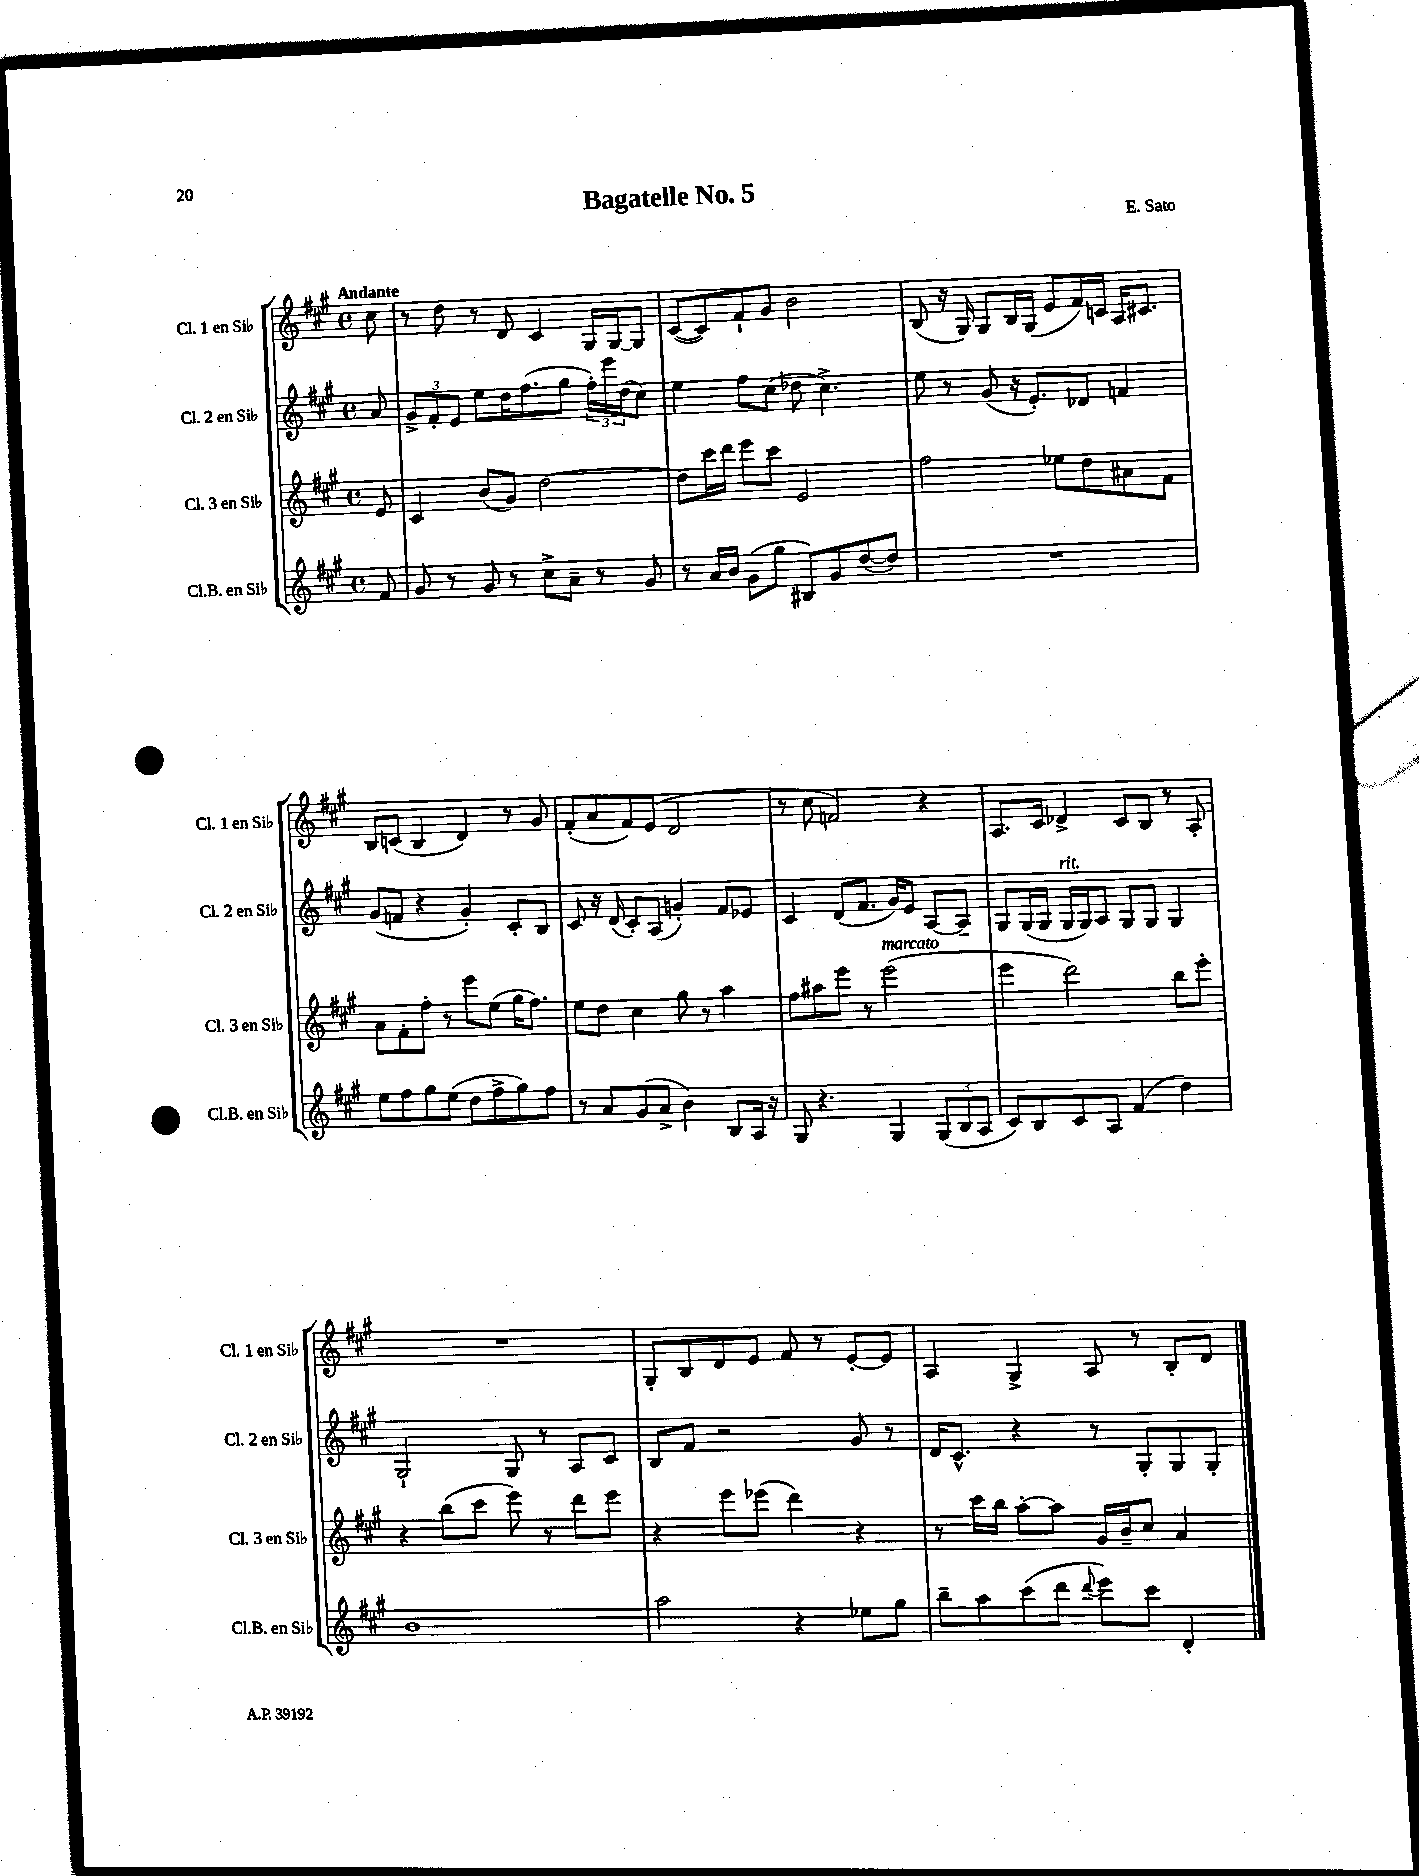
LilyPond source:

\header { title = "Bagatelle No. 5" composer = "E. Sato" }
<<
\new StaffGroup <<
\new Staff = "s0" \with { instrumentName = "Cl. 1 en Sib" shortInstrumentName = "Cl. 1 en Sib" } {
    \clef treble \key a \major \defaultTimeSignature \time 4/4 \partial 8 \tempo "Andante"
    cis''8 |
    r8 d''8 r8 d'8 cis'4 gis16 gis16~ gis8 |
    cis'8~( cis'8) fis'8-! gis'8 b'2 |
    b8( r16 gis16) gis8 b16 gis16( e'8 fis'16) c'16 a16 cis'8. |
    b8 c'8( b4 d'4) r8 gis'8 |
    fis'8-.( a'8 fis'8) e'8( d'2 |
    r8 cis''8 f'2) r4 |
    a8. cis'16 des'4-> cis'8 b8 r8 a8-. |
    R1 |
    gis8-. b8 d'8 e'8 fis'8 r8 e'8~-. e'8 |
    a4 gis4-> a8 r8 b8-. d'8 \bar "|." |
}
\new Staff = "s1" \with { instrumentName = "Cl. 2 en Sib" shortInstrumentName = "Cl. 2 en Sib" } {
    \clef treble \key a \major \defaultTimeSignature \time 4/4 \partial 8
    a'8 |
    \tuplet 3/2 { gis'8-> fis'8-. e'8 } e''8 d''16 fis''8.( gis''8 \tuplet 3/2 { fis''16-.) e'''16 d''16( } cis''8) |
    e''4 fis''8 cis''8( des''8 cis''4.->) |
    e''8 r8 gis'8( r16 e'8.-.) des'8 f'4 |
    gis'8( f'8 r4 gis'4-.) cis'8-. b8 |
    cis'8 r16 d'16( cis'8-.) a8( g'4-.) fis'8 ees'8 |
    cis'4 d'8( fis'8. gis'16) e'8 a8~ a8-- |
    gis8 gis16( gis16 gis16^\markup { \italic "rit." } gis16) a8 gis8 gis8 gis4 |
    gis2-! gis8 r8 a8 cis'8 |
    b8 fis'8 r2 gis'8 r8 |
    d'16 cis'8.-^ r4 r8 gis8-. gis8 gis8-. \bar "|." |
}
\new Staff = "s2" \with { instrumentName = "Cl. 3 en Sib" shortInstrumentName = "Cl. 3 en Sib" } {
    \clef treble \key a \major \defaultTimeSignature \time 4/4 \partial 8
    e'8 |
    cis'4 b'8( gis'8) d''2~ |
    d''8 cis'''16 d'''16 e'''8 cis'''8 e'2 |
    fis''2 ees''8 d''8 ais'8 fis'8 |
    a'8 fis'8-. fis''8-. r8 e'''8 e''8( gis''16 fis''8.) |
    e''8 d''8 cis''4 gis''8 r8 a''4 |
    fis''8 ais''8 e'''8 r8 e'''2^\markup { \italic "marcato" }( |
    e'''4 d'''2) b''8 e'''8-. |
    r4 b''8( cis'''8 e'''8) r8 d'''8 e'''8 |
    r4 e'''8 ees'''8( d'''4) r4 |
    r8 cis'''16 b''16 a''8~-. a''8 gis'16 b'16-- cis''8 a'4 \bar "|." |
}
\new Staff = "s3" \with { instrumentName = "Cl.B. en Sib" shortInstrumentName = "Cl.B. en Sib" } {
    \clef treble \key a \major \defaultTimeSignature \time 4/4 \partial 8
    fis'8 |
    gis'8 r8 gis'8 r8 cis''8-> a'8-- r8 gis'8 |
    r8 a'16 b'16 gis'8( gis''8 bis8) gis'8 d''8~( d''8) |
    R1 |
    e''8 fis''8 gis''8 e''8( d''8 fis''8-> gis''8) fis''8 |
    r8 a'8 gis'8( a'8-> b'4) b8 a16 r16 |
    gis8 r4. gis4 \tuplet 3/2 { gis8( b8 a8 } |
    cis'8) b8 cis'8 a8 fis'4( d''4) |
    b'1 |
    a''2 r4 ees''8 gis''8 |
    b''8-- a''8 cis'''8( d'''8 \appoggiatura { d'''8 } e'''8) cis'''8 d'4-. \bar "|." |
}
>>
>>
\layout { \context { \Score \remove "Bar_number_engraver" } }
